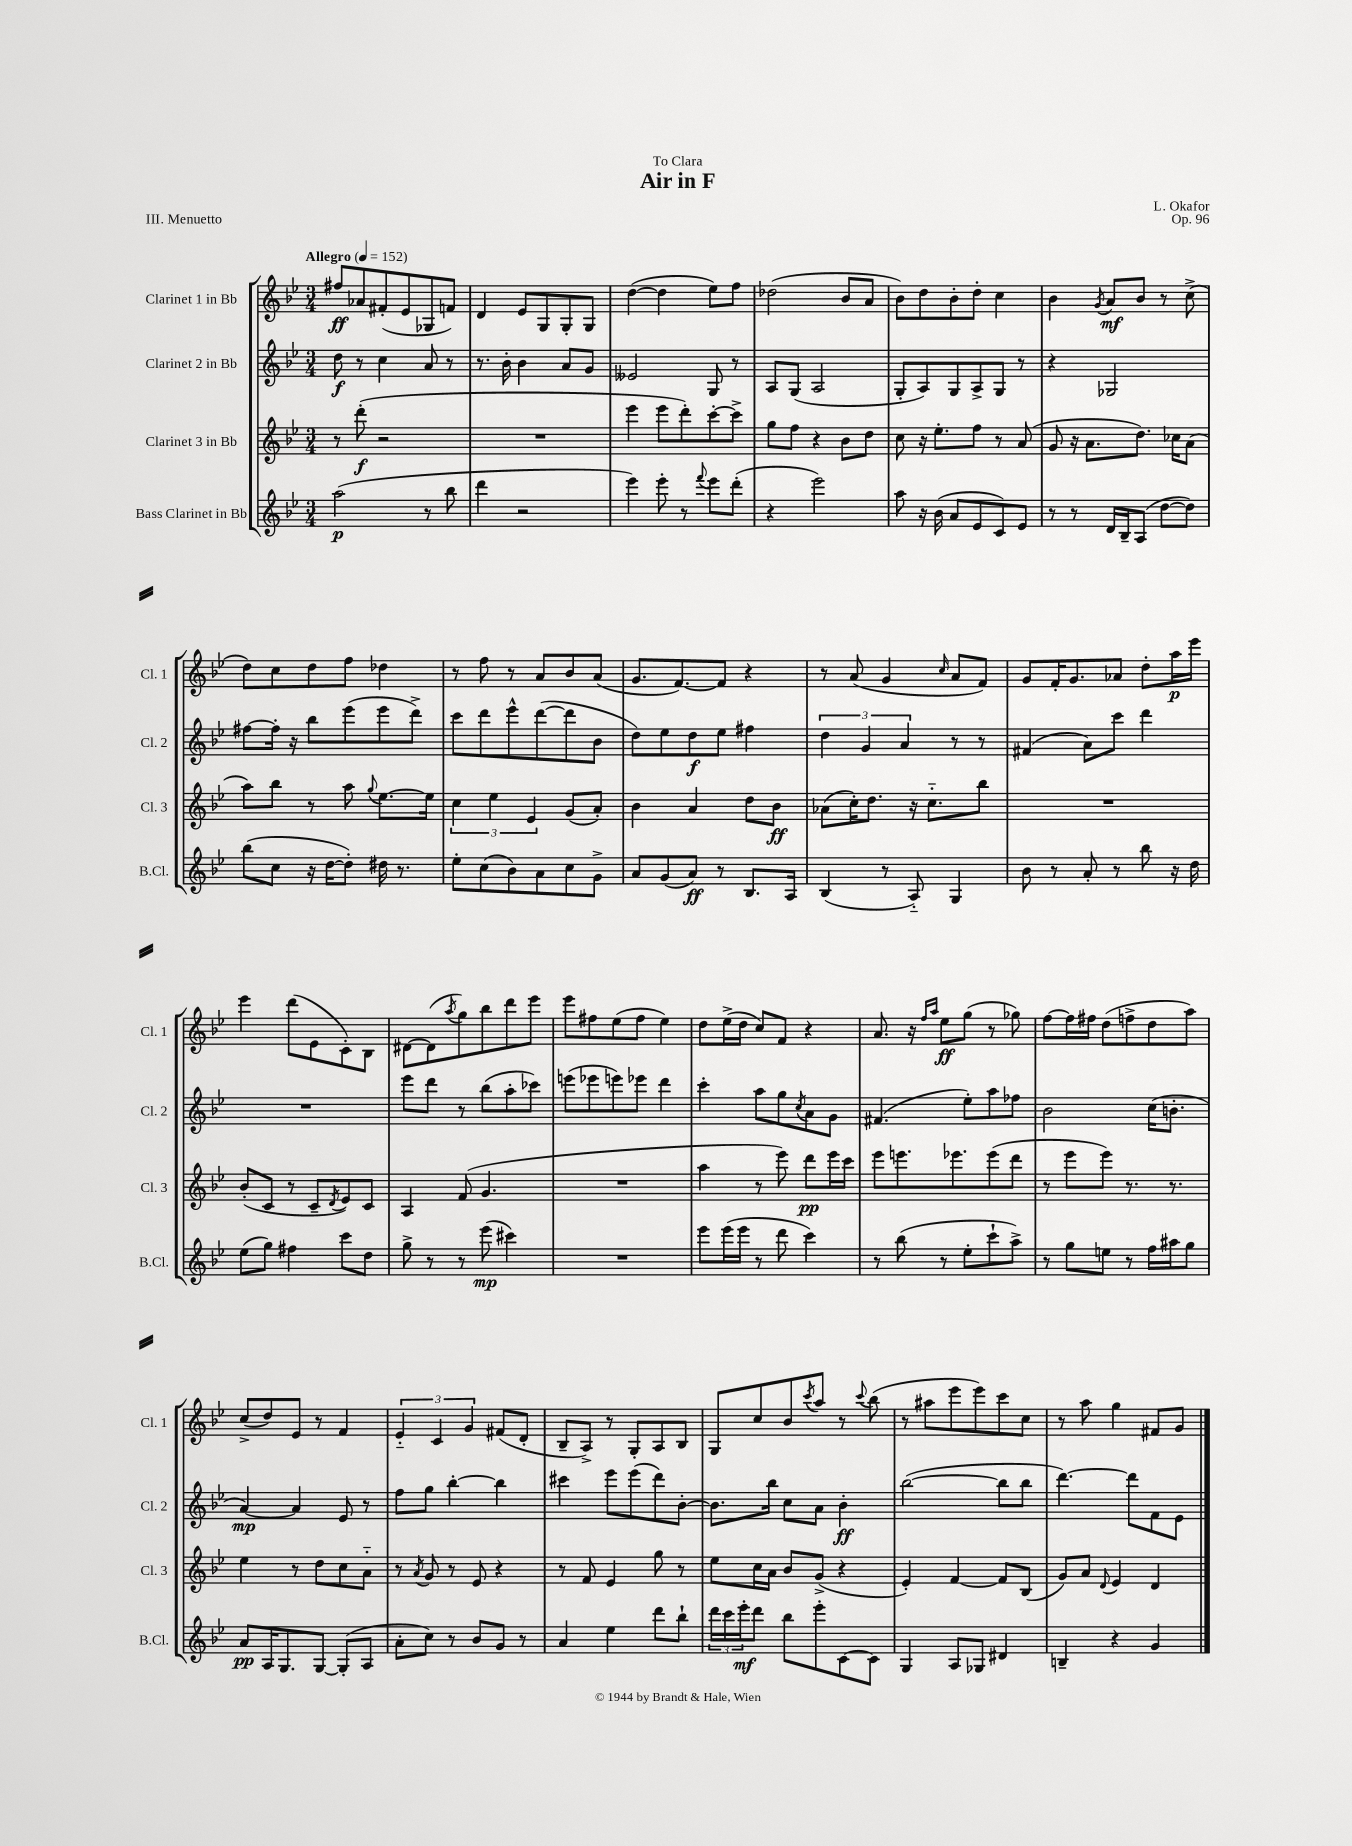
\header { title = "Air in F" composer = "L. Okafor" dedication = "To Clara" opus = "Op. 96" piece = "III. Menuetto" }
<<
\new StaffGroup <<
\new Staff = "s0" \with { instrumentName = "Clarinet 1 in Bb" shortInstrumentName = "Cl. 1" } {
    \clef treble \key bes \major \numericTimeSignature \time 3/4 \tempo "Allegro" 4 = 152
    fis''8\ff aes'8 fis'8-.( ees'8 ges8 f'8) |
    d'4 ees'8 g8 g8-. g8 |
    d''4~( d''4 ees''8) f''8 |
    des''2( bes'8 a'8 |
    bes'8) d''8 bes'8-. d''8-. c''4 |
    bes'4 \acciaccatura { g'8 } a'8\mf bes'8 r8 c''8->( |
    d''8) c''8 d''8 f''8 des''4 |
    r8 f''8 r8 a'8 bes'8 a'8( |
    g'8. f'8.~) f'8 r4 |
    r8 a'8( g'4 \grace { c''16 } a'8 f'8) |
    g'8 f'16-. g'8. aes'8 d''8-. a''16\p ees'''16 |
    ees'''4 d'''8( ees'8 c'8-.) bes8 |
    dis'8~ dis'8( \acciaccatura { a''8 } g''8) bes''8 d'''8 ees'''8 |
    ees'''8 fis''8 ees''8( fis''8 ees''4) |
    d''8 ees''16->( d''16 c''8) f'8 r4 |
    a'8. r16 \grace { f''16 a''16 } ees''8\ff g''8( r8 ges''8) |
    f''8~ f''16 fis''16 d''8( f''8-> d''8 a''8) |
    c''8->( d''8) ees'8 r8 f'4 |
    \tuplet 3/2 { ees'4-_ c'4 g'4 } fis'8( d'8-. |
    bes8-- a8->) r8 g8-. a8 bes8 |
    g8 c''8 bes'8 \acciaccatura { c'''8 } a''8 r8 \appoggiatura { c'''8 } bes''8( |
    r8 ais''8 ees'''8 ees'''8) c'''8 c''8 |
    r8 a''8 g''4 fis'8 g'8 \bar "|." |
}
\new Staff = "s1" \with { instrumentName = "Clarinet 2 in Bb" shortInstrumentName = "Cl. 2" } {
    \clef treble \key bes \major \numericTimeSignature \time 3/4
    d''8\f r8 c''4 a'8 r8 |
    r8. bes'16-. bes'4 a'8 g'8 |
    eeses'2 g8 r8 |
    a8 g8( a2 |
    g8-. a8) g8 a8-> g8 r8 |
    r4 ges2 |
    fis''8~ fis''16-. r16 bes''8 ees'''8( ees'''8 d'''8->) |
    c'''8 d'''8 ees'''8-^ d'''8~( d'''8 bes'8 |
    d''8) ees''8 d''8\f ees''8 fis''4 |
    \tuplet 3/2 { d''4 g'4 a'4 } r8 r8 |
    fis'4( a'8) c'''8 d'''4 |
    R2. |
    ees'''8 d'''8 r8 bes''8( a''8-. ces'''8) |
    e'''8( ees'''8 e'''8) ees'''8 d'''4 |
    c'''4-. a''8 g''8 \acciaccatura { c''8 } a'8 g'8 |
    fis'4.( ees''8-.) a''8 fes''8 |
    bes'2 c''16( b'8.-. |
    a'4~\mp) a'4 ees'8 r8 |
    f''8 g''8 bes''4~-. bes''4 |
    cis'''4 ees'''8 ees'''8( d'''8) bes'8~-. |
    bes'8. bes''16 c''8 a'8 bes'4-.\ff |
    bes''2~( bes''8 bes''8 |
    d'''4.~) d'''8 f'8 ees'8 \bar "|." |
}
\new Staff = "s2" \with { instrumentName = "Clarinet 3 in Bb" shortInstrumentName = "Cl. 3" } {
    \clef treble \key bes \major \numericTimeSignature \time 3/4
    r8 d'''8-.\f( r2 |
    R2. |
    ees'''4 ees'''8 d'''8-.) c'''8~-. c'''8-> |
    g''8 f''8 r4 bes'8 d''8 |
    c''8 r16 ees''8.-. f''8 r8 a'8( |
    g'8 r16 a'8. d''8.) ces''16 a'8( |
    a''8) bes''8 r8 a''8 \appoggiatura { g''8 } ees''8.~ ees''16 |
    \tuplet 3/2 { c''4 ees''4 ees'4 } g'8( a'8-.) |
    bes'4 a'4 d''8 bes'8\ff |
    aes'8( c''16-.) d''8. r16 c''8.-_ bes''8 |
    R2. |
    bes'8-.( c'8 r8 c'8-- \acciaccatura { d'8 } ees'8) c'8 |
    a4 f'8( g'4. |
    R2. |
    a''4 r8 ees'''8) d'''8\pp ees'''16 c'''16 |
    ees'''8 e'''8. ees'''8. ees'''8( d'''8 |
    r8 ees'''8 ees'''8) r8. r8. |
    ees''4 r8 d''8 c''8 a'8-_ |
    r8 \acciaccatura { a'8 } g'8 r8 ees'8 r4 |
    r8 f'8 ees'4 g''8 r8 |
    ees''8 c''16 a'16 bes'8 g'8->( r4 |
    ees'4-.) f'4~ f'8 bes8( |
    g'8) a'8 \appoggiatura { d'8 } ees'4 d'4 \bar "|." |
}
\new Staff = "s3" \with { instrumentName = "Bass Clarinet in Bb" shortInstrumentName = "B.Cl." } {
    \clef treble \key bes \major \numericTimeSignature \time 3/4
    a''2\p( r8 bes''8 |
    d'''4 r2 |
    ees'''4) ees'''8-. r8 \appoggiatura { f'''8 } ees'''8 d'''8-.( |
    r4 ees'''2) |
    a''8 r16 bes'16( a'8 ees'8 c'8) ees'8 |
    r8 r8 d'16 bes16-- a8( d''8~ d''8) |
    bes''8( c''8 r16 d''16~ d''8-.) dis''16 r8. |
    ees''8-. c''8( bes'8) a'8 c''8 g'8-> |
    a'8 g'8( a'8\ff) r8 bes8. a16 |
    bes4( r8 a8-_) g4 |
    bes'8 r8 a'8-. r8 bes''8 r16 d''16 |
    ees''8( g''8) fis''4 c'''8 d''8 |
    g''8-> r8 r8 ees'''8\mp( cis'''4) |
    R2. |
    ees'''8 ees'''16( ees'''16 r8 d'''8 c'''4) |
    r8 bes''8( r8 ees''8-. c'''8-! a''8->) |
    r8 g''8 e''8 r8 f''16 ais''16 g''8 |
    a'8\pp a16 g8. g8~ g8-.( a8 |
    a'8-. c''8) r8 bes'8 g'8 r8 |
    a'4 ees''4 d'''8 bes''8-! |
    \tuplet 3/2 { d'''16 c'''16 ees'''16-.\mf } d'''8 bes''8 ees'''8-. c'8~ c'8 |
    g4 a8 ges8 dis'4 |
    b4-- r4 g'4 \bar "|." |
}
>>
>>
\layout { \context { \Score \remove "Bar_number_engraver" } }
